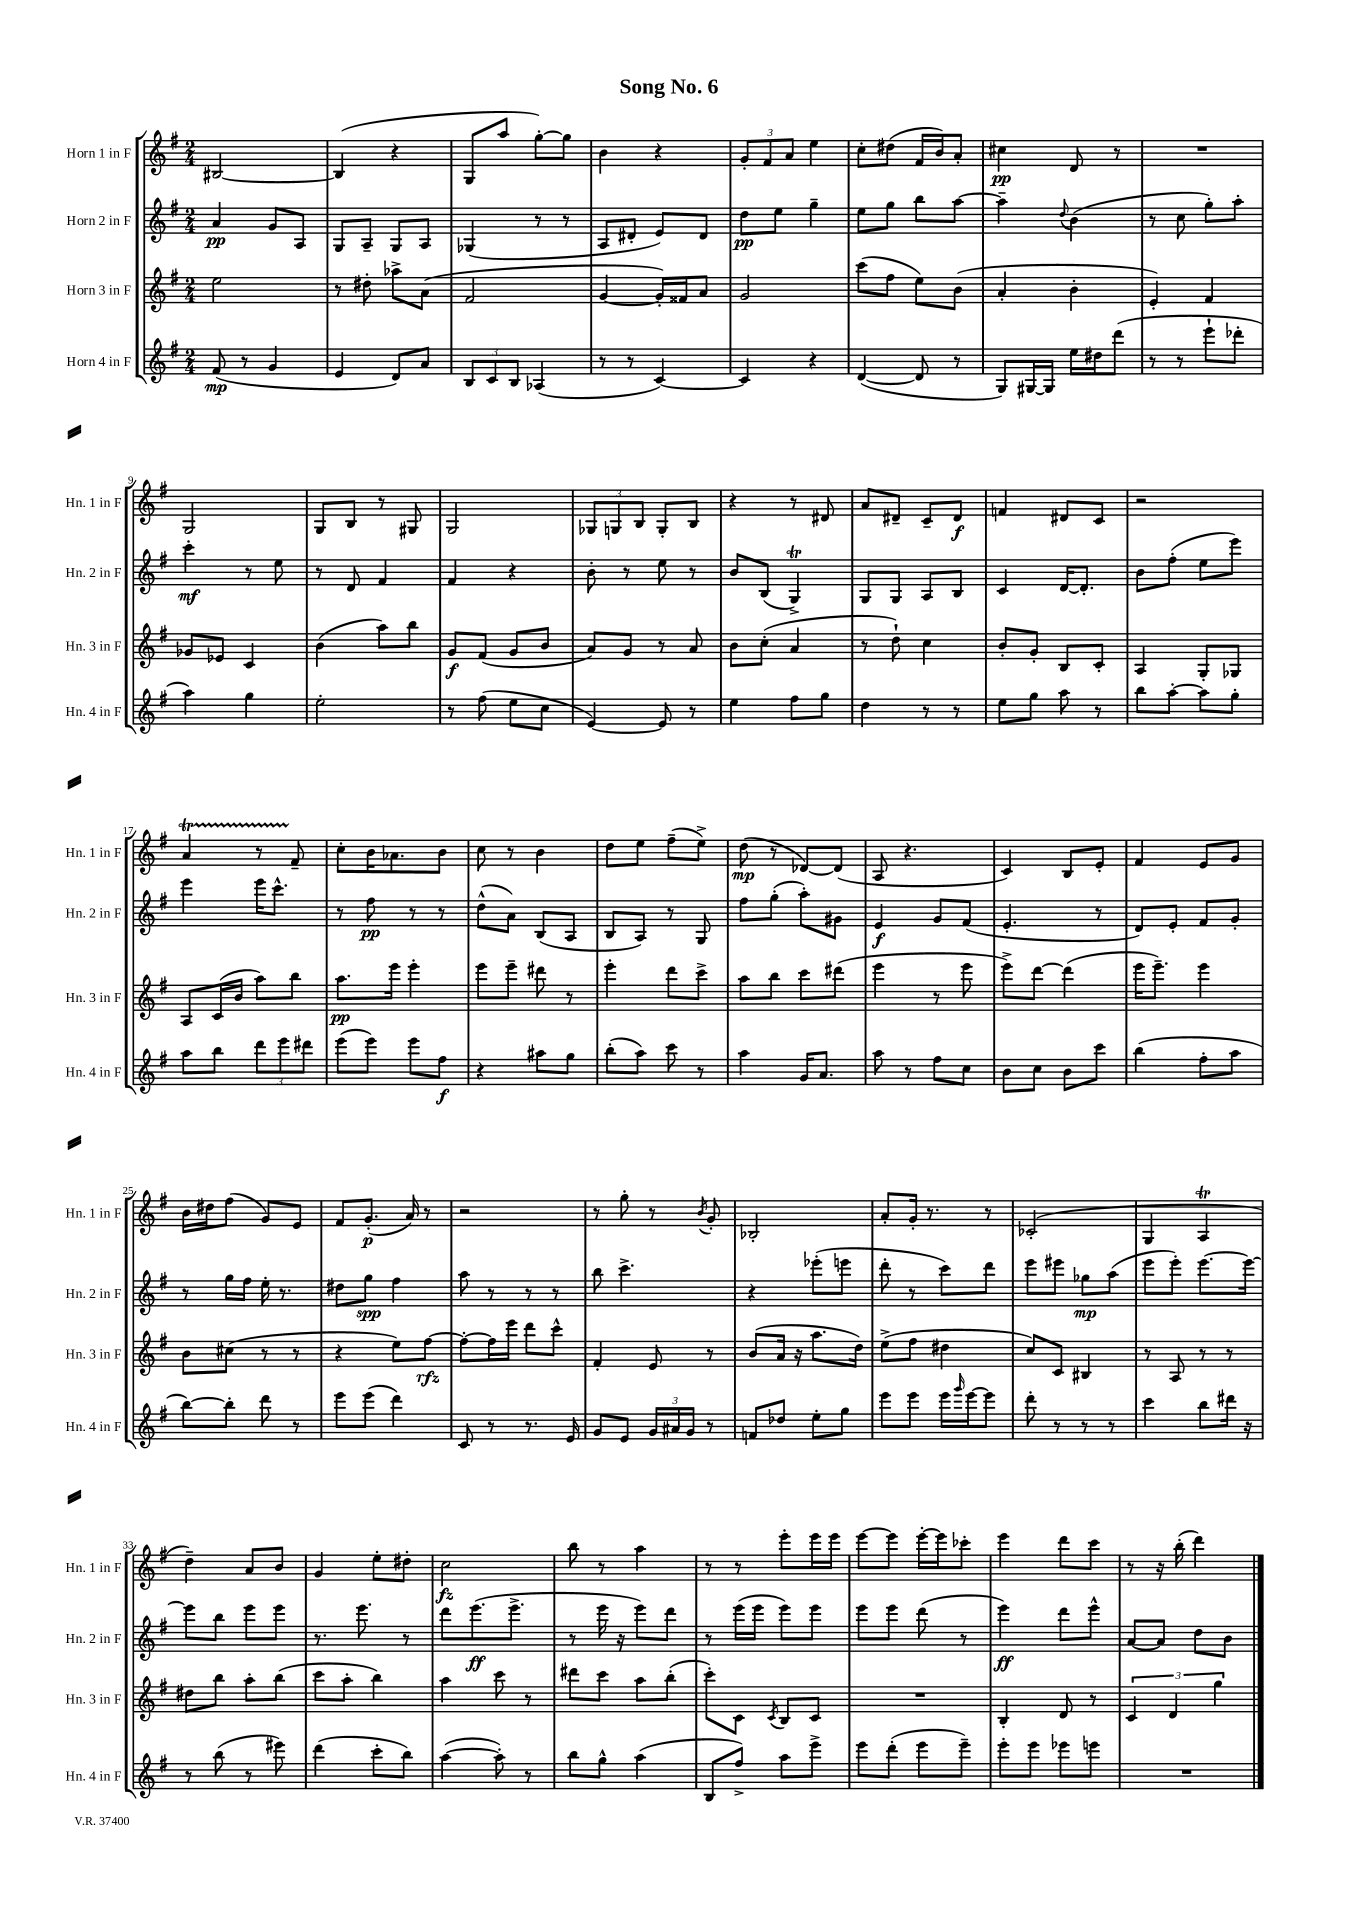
\header { title = "Song No. 6" }
<<
\new StaffGroup <<
\new Staff = "s0" \with { instrumentName = "Horn 1 in F" shortInstrumentName = "Hn. 1 in F" } {
    \clef treble \key g \major \numericTimeSignature \time 2/4
    bis2~ |
    bis4( r4 |
    g8 a''8 g''8~-.) g''8 |
    b'4 r4 |
    \tuplet 3/2 { g'8-. fis'8 a'8 } e''4 |
    c''8-. dis''8( fis'16 b'16) a'8-. |
    cis''4\pp d'8 r8 |
    R2 |
    g2 |
    g8 b8 r8 gis8 |
    g2 |
    \tuplet 3/2 { ges8 g8 b8 } g8-. b8 |
    r4 r8 dis'8 |
    a'8 dis'8-- c'8-- dis'8\f |
    f'4 dis'8 c'8 |
    r2 |
    a'4\startTrillSpan r8 fis'8--\stopTrillSpan |
    c''8-. b'16 aes'8. b'8 |
    c''8 r8 b'4 |
    d''8 e''8 fis''8--( e''8->) |
    d''8\mp( r8 des'8~) des'8( |
    a8 r4. |
    c'4) b8 e'8-. |
    fis'4 e'8 g'8 |
    b'16 dis''16 fis''8( g'8) e'8 |
    fis'8 g'8.-.\p( a'16) r8 |
    r2 |
    r8 g''8-. r8 \acciaccatura { b'8 } g'8-. |
    bes2-. |
    a'8-. g'16-. r8. r8 |
    ces'2-.( |
    g4 a4\trill |
    d''4--) a'8 b'8 |
    g'4 e''8-. dis''8-. |
    c''2\fz |
    b''8 r8 a''4 |
    r8 r8 e'''8-. e'''16 e'''16 |
    e'''8~ e'''8 e'''16~-. e'''16 ces'''8-. |
    e'''4 d'''8 c'''8 |
    r8 r16 b''16-.( d'''4) \bar "|." |
}
\new Staff = "s1" \with { instrumentName = "Horn 2 in F" shortInstrumentName = "Hn. 2 in F" } {
    \clef treble \key g \major \numericTimeSignature \time 2/4
    a'4\pp g'8 a8 |
    g8 a8-- g8 a8 |
    ges4( r8 r8 |
    a8 dis'8-. e'8) dis'8 |
    d''8\pp e''8 g''4-- |
    e''8 g''8 b''8 a''8~ |
    a''4-- \appoggiatura { d''8 } b'4( |
    r8 c''8 g''8-.) a''8-. |
    c'''4-.\mf r8 e''8 |
    r8 d'8 fis'4 |
    fis'4 r4 |
    b'8-. r8 e''8 r8 |
    b'8 b8( g4->\trill) |
    g8 g8 a8 b8 |
    c'4 d'16~ d'8.-. |
    b'8 fis''8-.( e''8 e'''8) |
    e'''4 e'''16 c'''8.-^ |
    r8 fis''8\pp r8 r8 |
    d''8-^( a'8) b8( a8 |
    b8 a8) r8 g8 |
    fis''8 g''8-.( a''8-.) gis'8 |
    e'4\f g'8 fis'8( |
    e'4.-. r8 |
    d'8) e'8-. fis'8 g'8-. |
    r8 g''16 fis''16 e''16-. r8. |
    dis''8 g''8\spp fis''4 |
    a''8 r8 r8 r8 |
    b''8 c'''4.-> |
    r4 ees'''8-.( e'''8 |
    d'''8-. r8 c'''8) d'''8 |
    e'''8 eis'''8 ges''8\mp a''8( |
    e'''8 e'''8-.) e'''8.~ e'''16~ |
    e'''8 b''8 e'''8 e'''8 |
    r8. e'''8. r8 |
    d'''8 e'''8.\ff( e'''8.-> |
    r8 e'''16 r16 e'''8) d'''8 |
    r8 e'''16( e'''16 e'''8) e'''8 |
    e'''8 e'''8 d'''8( r8 |
    e'''4\ff) d'''8 e'''8-^ |
    a'8~ a'8 d''8 b'8 \bar "|." |
}
\new Staff = "s2" \with { instrumentName = "Horn 3 in F" shortInstrumentName = "Hn. 3 in F" } {
    \clef treble \key g \major \numericTimeSignature \time 2/4
    e''2 |
    r8 dis''8-. aes''8-> a'8( |
    fis'2 |
    g'4~ g'16-.) fisis'16 a'8 |
    g'2 |
    c'''8( fis''8 e''8) b'8( |
    a'4-. b'4-. |
    e'4-.) fis'4 |
    ges'8 ees'8 c'4 |
    b'4( a''8) b''8 |
    g'8\f fis'8( g'8 b'8 |
    a'8) g'8 r8 a'8 |
    b'8 c''8-.( a'4 |
    r8 d''8-!) c''4 |
    b'8-. g'8-. b8 c'8-. |
    a4 g8-. ges8 |
    a8 c'16( b'16 a''8) b''8 |
    a''8.\pp e'''16 e'''4-. |
    e'''8 e'''8-- dis'''8 r8 |
    e'''4-. d'''8 c'''8-> |
    a''8 b''8 c'''8 dis'''8( |
    e'''4 r8 e'''8 |
    e'''8->) d'''8~ d'''4( |
    e'''16 e'''8.--) e'''4 |
    b'8 cis''8( r8 r8 |
    r4 e''8) fis''8~\rfz |
    fis''8~-. fis''16 e'''16 d'''8 c'''8-^ |
    fis'4-. e'8 r8 |
    b'8( a'16 r16 a''8. d''16) |
    e''8->( fis''8 dis''4 |
    c''8) c'8 bis4 |
    r8 a8 r8 r8 |
    dis''8 b''8 a''8-. b''8( |
    c'''8 a''8-. b''4) |
    a''4 c'''8 r8 |
    dis'''8 c'''8 a''8 b''8-.( |
    c'''8-.) c'8 \acciaccatura { c'8 } b8 c'8 |
    R2 |
    b4-. d'8 r8 |
    \tuplet 3/2 { c'4 d'4 g''4 } \bar "|." |
}
\new Staff = "s3" \with { instrumentName = "Horn 4 in F" shortInstrumentName = "Hn. 4 in F" } {
    \clef treble \key g \major \numericTimeSignature \time 2/4
    fis'8\mp( r8 g'4 |
    e'4 d'8) a'8 |
    \tuplet 3/2 { b8 c'8 b8 } aes4( |
    r8 r8 c'4~) |
    c'4 r4 |
    d'4~( d'8 r8 |
    g8) gis16~ gis16 e''16 dis''16 d'''8( |
    r8 r8 e'''8-! des'''8-. |
    a''4) g''4 |
    e''2-. |
    r8 fis''8( e''8 c''8 |
    e'4~) e'8 r8 |
    e''4 fis''8 g''8 |
    d''4 r8 r8 |
    e''8 g''8 a''8 r8 |
    b''8 a''8~-. a''8 g''8-. |
    a''8 b''8 \tuplet 3/2 { d'''8 e'''8 dis'''8 } |
    e'''8( e'''8) e'''8 fis''8\f |
    r4 ais''8 g''8 |
    b''8-.( a''8) c'''8 r8 |
    a''4 g'16 a'8. |
    a''8 r8 fis''8 c''8 |
    b'8 c''8 b'8 c'''8 |
    b''4( fis''8-. a''8 |
    b''8~) b''8-. d'''8 r8 |
    e'''8 e'''8( d'''4) |
    c'8 r8 r8. e'16 |
    g'8 e'8 \tuplet 3/2 { g'16 ais'16 g'16 } r8 |
    f'8 des''8 e''8-. g''8 |
    e'''8 e'''8 e'''16 \grace { g'''16 } e'''16~ e'''8 |
    d'''8-. r8 r8 r8 |
    c'''4 b''8 dis'''16 r16 |
    r8 b''8( r8 eis'''8) |
    d'''4( c'''8-. b''8) |
    a''4~( a''8-.) r8 |
    b''8 g''8-^ a''4( |
    b8 fis''8->) a''8 e'''8-> |
    e'''8 d'''8-.( e'''8 e'''8--) |
    e'''8-. e'''8 ees'''8 e'''8 |
    R2 \bar "|." |
}
>>
>>
